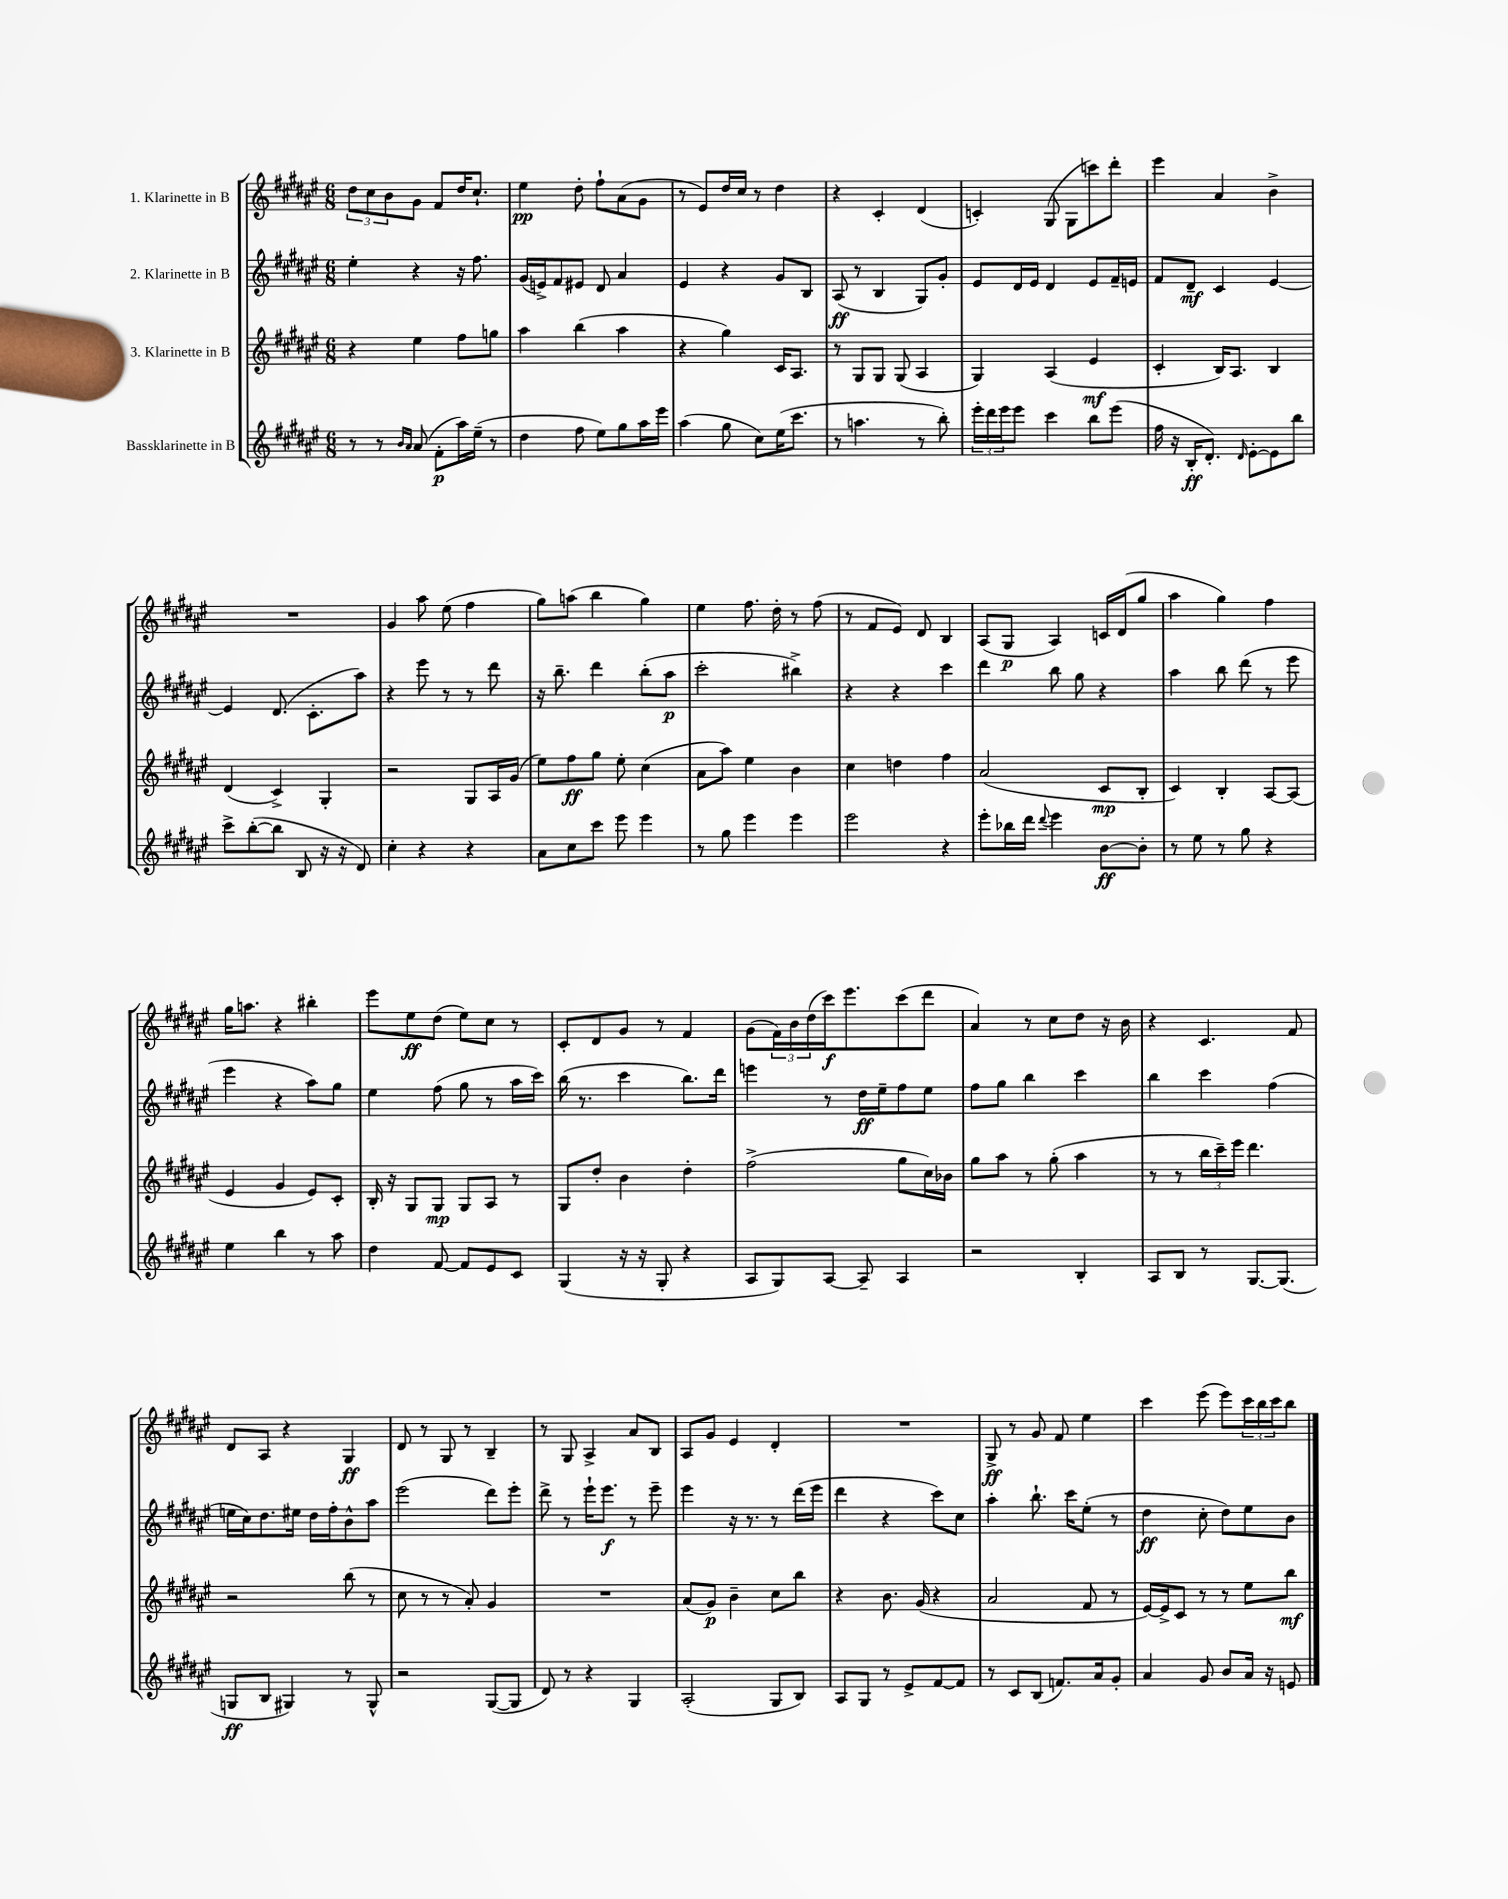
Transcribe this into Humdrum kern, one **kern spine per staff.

**kern	**dynam	**kern	**dynam	**kern	**dynam	**kern	**dynam
*part4	*part4	*part3	*part3	*part2	*part2	*part1	*part1
*staff4	*staff4	*staff3	*staff3	*staff2	*staff2	*staff1	*staff1
*I"Bassklarinette in B	*	*I"3. Klarinette in B	*	*I"2. Klarinette in B	*	*I"1. Klarinette in B	*
*clefG2	*	*clefG2	*	*clefG2	*	*clefG2	*
*k[f#c#g#d#a#e#]	*	*k[f#c#g#d#a#e#]	*	*k[f#c#g#d#a#e#]	*	*k[f#c#g#d#a#e#]	*
*M6/8	*	*M6/8	*	*M6/8	*	*M6/8	*
=134	=134	=134	=134	=134	=134	=134	=134
8r	.	4r	.	4ee#'\	.	12dd#\L	.
.	.	.	.	.	.	12cc#\	.
8r	.	.	.	.	.	.	.
.	.	.	.	.	.	12b\	.
16qqb/LL	.	.	.	.	.	.	.
16qqa#/JJ	.	.	.	.	.	.	.
(8a#/	.	4ee#\	.	4r	.	8g#\J	.
8f#'\L	p	.	.	.	.	8f#/L	.
16aa#\L)	.	8ff#\L	.	16r	.	16dd#/K	.
(16ee#~\JJ	.	.	.	8.ff#\	.	8.cc#`/J	.
8r	.	8ggn\J	.	.	.	.	.
=135	=135	=135	=135	=135	=135	=135	=135
4dd#\	.	4aa#\	.	(16g#/LL	.	4ee#\	pp
.	.	.	.	16en^/J)	.	.	.
.	.	.	.	8f#/	.	.	.
8ff#\	.	(4bb\	.	8e#X/J	.	8dd#'\	.
8ee#\L)	.	.	.	8d#/	.	8ff#`\L	.
8gg#\	.	4aa#\	.	4a#/	.	(8a#\	.
16aa#\L	.	.	.	.	.	8g#\J	.
16eee#\JJ	.	.	.	.	.	.	.
=136	=136	=136	=136	=136	=136	=136	=136
(4aa#\	.	4r	.	4e#/	.	8r	.
.	.	.	.	.	.	8e#/L)	.
8gg#\	.	4gg#\)	.	4r	.	16dd#/L	.
.	.	.	.	.	.	16cc#/JJ	.
8cc#\L)	.	.	.	.	.	8r	.
(16ee#\K	.	16c#/KL	.	8g#/L	.	4dd#\	.
8.ccc#\J	.	8.A#/J	.	.	.	.	.
.	.	.	.	8B/J	.	.	.
=137	=137	=137	=137	=137	=137	=137	=137
8r	.	8r	.	(8A#/	ff	4r	.
4.aan\	.	8G#/L	.	8r	.	.	.
.	.	8G#/J	.	4B/	.	4c#'/	.
.	.	(8G#/	.	.	.	.	.
8r	.	4A#/	.	8G#/L)	.	(4d#/	.
8bb'\)	.	.	.	8g#'/J	.	.	.
=138	=138	=138	=138	=138	=138	=138	=138
24eee#'\LL	.	4G#/)	.	8e#/L	.	4cn'/)	.
24ddd#\	.	.	.	.	.	.	.
24eee#\J	.	.	.	.	.	.	.
8eee#\J	.	.	.	16d#/L	.	.	.
.	.	.	.	16e#/JJ	.	.	.
4ccc#\	.	(4A#/	.	4d#/	.	(8G#/	.
.	.	.	.	.	.	8G#\L	.
8bb\L	.	4e#/	mf	8e#/L	.	8cccn\)	.
(8eee#\J	.	.	.	16f#~/L	.	8ddd#'\J	.
.	.	.	.	16en/JJ	.	.	.
=139	=139	=139	=139	=139	=139	=139	=139
16ff#\	.	4c#'/	.	8f#/L	.	4eee#\	.
16r	.	.	.	.	.	.	.
16B'/KL	ff	.	.	8d#~/J	mf	.	.
8.d#'/J)	.	.	.	.	.	.	.
.	.	16B/KL)	.	4c#/	.	4a#/	.
.	.	8.A#/J	.	.	.	.	.
16qqd#/	.	.	.	.	.	.	.
[8e#'\L	.	.	.	.	.	.	.
8e#\]	.	4B/	.	[4e#/	.	4b^\	.
8bb\J	.	.	.	.	.	.	.
!!LO:LB:g=z
=140	=140	=140	=140	=140	=140	=140	=140
8ccc#^\L	.	(4d#/	.	4e#/]	.	2.r	.
([8bb'\	.	.	.	.	.	.	.
8bb\J]	.	4c#^/)	.	(8.d#/	.	.	.
8B/	.	.	.	.	.	.	.
.	.	.	.	8.c#'\L	.	.	.
16r	.	4G#'/	.	.	.	.	.
16r	.	.	.	.	.	.	.
8d#/)	.	.	.	8aa#\J)	.	.	.
=141	=141	=141	=141	=141	=141	=141	=141
4cc#'\	.	2r	.	4r	.	4g#/	.
4r	.	.	.	8eee#\	.	8aa#\	.
.	.	.	.	8r	.	(8ee#\	.
4r	.	8G#/L	.	8r	.	4ff#\	.
.	.	16A#/L	.	8ddd#\	.	.	.
.	.	(16g#/JJ	.	.	.	.	.
=142	=142	=142	=142	=142	=142	=142	=142
8a#\L	.	8ee#\L)	.	16r	.	8gg#\L)	.
.	.	.	.	8.bb~\	.	.	.
8cc#\	.	8ff#\	ff	.	.	(8aan\J	.
8ccc#\J	.	8gg#\J	.	4ddd#\	.	4bb\	.
8eee#\	.	8ee#'\	.	.	.	.	.
4eee#\	.	(4cc#\	.	(8bb'\L	.	4gg#\)	.
.	.	.	.	8aa#\J	p	.	.
=143	=143	=143	=143	=143	=143	=143	=143
8r	.	8a#\L	.	2ccc#'\	.	4ee#\	.
8gg#\	.	8aa#\J)	.	.	.	.	.
4eee#\	.	4ee#\	.	.	.	8.ff#\	.
.	.	.	.	.	.	16dd#'\	.
4eee#\	.	4b\	.	4bb#X^\)	.	8r	.
.	.	.	.	.	.	(8ff#\	.
=144	=144	=144	=144	=144	=144	=144	=144
2eee#\	.	4cc#\	.	4r	.	8r	.
.	.	.	.	.	.	8f#/L	.
.	.	4ddn\	.	4r	.	8e#/J)	.
.	.	.	.	.	.	8d#/	.
4r	.	4ff#\	.	4ccc#\	.	4B/	.
=145	=145	=145	=145	=145	=145	=145	=145
8eee#'\L	.	(2a#/	.	4ddd#\	.	(8A#/L	.
16bb-X\L	.	.	.	.	.	8G#/J	p
16ddd#\JJ	.	.	.	.	.	.	.
8qqddd#/	.	.	.	.	.	.	.
4eee#\	.	.	.	8bb\	.	4A#/)	.
.	.	.	.	8gg#\	.	.	.
[8b\L	ff	8c#/L	mp	4r	.	16cn/LL	.
.	.	.	.	.	.	(16d#/J	.
8b'\J]	.	8B'/J	.	.	.	8gg#/J	.
=146	=146	=146	=146	=146	=146	=146	=146
8r	.	4c#/)	.	4aa#\	.	4aa#\	.
8ee#\	.	.	.	.	.	.	.
8r	.	4B'/	.	8bb\	.	4gg#\)	.
8gg#\	.	.	.	(8ddd#\	.	.	.
4r	.	[8A#/L	.	8r	.	4ff#\	.
.	.	(8A#/J]	.	8eee#\	.	.	.
!!LO:LB:g=z
=147	=147	=147	=147	=147	=147	=147	=147
4ee#\	.	4e#/	.	4eee#\	.	16gg#\KL	.
.	.	.	.	.	.	8.aan\J	.
4bb\	.	4g#/	.	4r	.	4r	.
8r	.	8e#/L)	.	8aa#\L)	.	4bb#X'\	.
8aa#\	.	8c#'/J	.	8gg#\J	.	.	.
=148	=148	=148	=148	=148	=148	=148	=148
4dd#\	.	16B'/	.	4ee#\	.	8eee#\L	.
.	.	16r	.	.	.	.	.
.	.	8G#/L	.	.	.	8ee#\	ff
[8f#/	.	8G#/J	mp	(8ff#\	.	(8dd#\J	.
8f#/L]	.	8G#/L	.	8gg#\	.	8ee#\L)	.
8e#/	.	8A#/J	.	8r	.	8cc#\J	.
8c#/J	.	8r	.	16aa#\LL	.	8r	.
.	.	.	.	16ccc#\JJ)	.	.	.
=149	=149	=149	=149	=149	=149	=149	=149
(4G#/	.	8G#/L	.	(16bb\	.	8c#'/L	.
.	.	.	.	8.r	.	.	.
.	.	8dd#'/J	.	.	.	8d#/	.
16r	.	4b\	.	4ccc#\	.	8g#/J	.
16r	.	.	.	.	.	.	.
8G#'/	.	.	.	.	.	8r	.
4r	.	4dd#'\	.	8.bb\L)	.	4f#/	.
.	.	.	.	16ddd#\Jk	.	.	.
=150	=150	=150	=150	=150	=150	=150	=150
8A#/L	.	(2ff#^\	.	4eeen\	.	(8g#\L	.
8G#/)	.	.	.	.	.	24f#\L)	.
.	.	.	.	.	.	24b\	.
.	.	.	.	.	.	(24dd#\	.
[8A#/J	.	.	.	8r	.	16ccc#\J)	f
.	.	.	.	.	.	8.eee#\	.
8A#~/]	.	.	.	16dd#\LL	ff	.	.
.	.	.	.	16ee#~\J	.	.	.
4A#/	.	8gg#\L	.	8ff#\	.	(8ccc#\	.
.	.	16cc#\L)	.	8ee#\J	.	8ddd#\J	.
.	.	16b-X\JJ	.	.	.	.	.
=151	=151	=151	=151	=151	=151	=151	=151
2r	.	8gg#\L	.	8ff#\L	.	4a#/)	.
.	.	8aa#\J	.	8gg#\J	.	.	.
.	.	8r	.	4bb\	.	8r	.
.	.	(8gg#'\	.	.	.	8cc#\L	.
4B'/	.	4aa#\	.	4ccc#\	.	8dd#\J	.
.	.	.	.	.	.	16r	.
.	.	.	.	.	.	16b\	.
=152	=152	=152	=152	=152	=152	=152	=152
8A#/L	.	8r	.	4bb\	.	4r	.
8B/J	.	8r	.	.	.	.	.
8r	.	24bb\LL	.	4ccc#\	.	4.c#/	.
.	.	24ccc#~\)	.	.	.	.	.
.	.	24eee#\JJ	.	.	.	.	.
[8.G#/L	.	4.ddd#\	.	.	.	.	.
.	.	.	.	(4ff#\	.	.	.
(8.G#/J]	.	.	.	.	.	.	.
.	.	.	.	.	.	8f#/	.
!!LO:LB:g=z
=153	=153	=153	=153	=153	=153	=153	=153
8Gn/L	ff	2r	.	16een\LL	.	8d#/L	.
.	.	.	.	16cc#\J)	.	.	.
8B/J	.	.	.	8.dd#\	.	8A#/J	.
4G#X/)	.	.	.	.	.	4r	.
.	.	.	.	16ee#X\Jk	.	.	.
.	.	.	.	16dd#\LL	.	.	.
.	.	.	.	16ff#'\J	.	.	.
8r	.	(8bb\	.	8b^^\	.	4G#/	ff
8G#^^/	.	8r	.	8aa#\J	.	.	.
=154	=154	=154	=154	=154	=154	=154	=154
2r	.	8cc#\	.	(2eee#\	.	8d#/	.
.	.	8r	.	.	.	8r	.
.	.	8r	.	.	.	8G#/	.
.	.	8a#'/)	.	.	.	8r	.
([8G#/L	.	4g#/	.	8ddd#\L)	.	4B~/	.
8G#/J]	.	.	.	8eee#'\J	.	.	.
=155	=155	=155	=155	=155	=155	=155	=155
8d#/)	.	2.r	.	8ddd#^\	.	8r	.
8r	.	.	.	8r	.	8G#/	.
4r	.	.	.	16eee#`\KL	.	4A#^/	.
.	.	.	.	8.eee#\J	f	.	.
4G#/	.	.	.	8r	.	8a#/L	.
.	.	.	.	8eee#~\	.	8B/J	.
=156	=156	=156	=156	=156	=156	=156	=156
(2A#'/	.	(8a#/L	.	4eee#\	.	8A#/L	.
.	.	8g#/J)	p	.	.	8g#/J	.
.	.	4b~\	.	16r	.	4e#/	.
.	.	.	.	8.r	.	.	.
8G#/L	.	8cc#\L	.	8r	.	4d#'/	.
8B/J)	.	8bb\J	.	(16ddd#\LL	.	.	.
.	.	.	.	16eee#\JJ	.	.	.
=157	=157	=157	=157	=157	=157	=157	=157
8A#/L	.	4r	.	4ddd#\	.	2.r	.
8G#/J	.	.	.	.	.	.	.
8r	.	8.b\	.	4r	.	.	.
8e#^/L	.	.	.	.	.	.	.
.	.	(16g#/	.	.	.	.	.
[8f#/	.	4r	.	8ccc#\L)	.	.	.
8f#/J]	.	.	.	8cc#\J	.	.	.
=158	=158	=158	=158	=158	=158	=158	=158
8r	.	2a#/	.	4aa#'\	.	8G#^/	ff
8c#/L	.	.	.	.	.	8r	.
(8B/J	.	.	.	8.bb`\	.	8g#/	.
8.fn/L)	.	.	.	.	.	8f#/	.
.	.	.	.	16ccc#\KL	.	.	.
.	.	8f#/	.	(8ee#'\J	.	4ee#\	.
16a#/k	.	.	.	.	.	.	.
8g#'/J	.	8r	.	8r	.	.	.
=159	=159	=159	=159	=159	=159	=159	=159
4a#/	.	[16e#/LL)	.	4dd#\	ff	4ccc#\	.
.	.	16e#^/J]	.	.	.	.	.
.	.	8c#/J	.	.	.	.	.
8g#/	.	8r	.	8cc#'\	.	(8eee#\	.
8b/L	.	8r	.	8dd#\L)	.	8eee#\L)	.
16a#/Jk	.	8ee#\L	.	8ee#\	.	24ccc#\L	.
.	.	.	.	.	.	24bb\	.
16r	.	.	.	.	.	.	.
.	.	.	.	.	.	24ccc#\J	.
8en/	.	8bb\J	mf	8b\J	.	8bb\J	.
==	==	==	==	==	==	==	==
*-	*-	*-	*-	*-	*-	*-	*-
